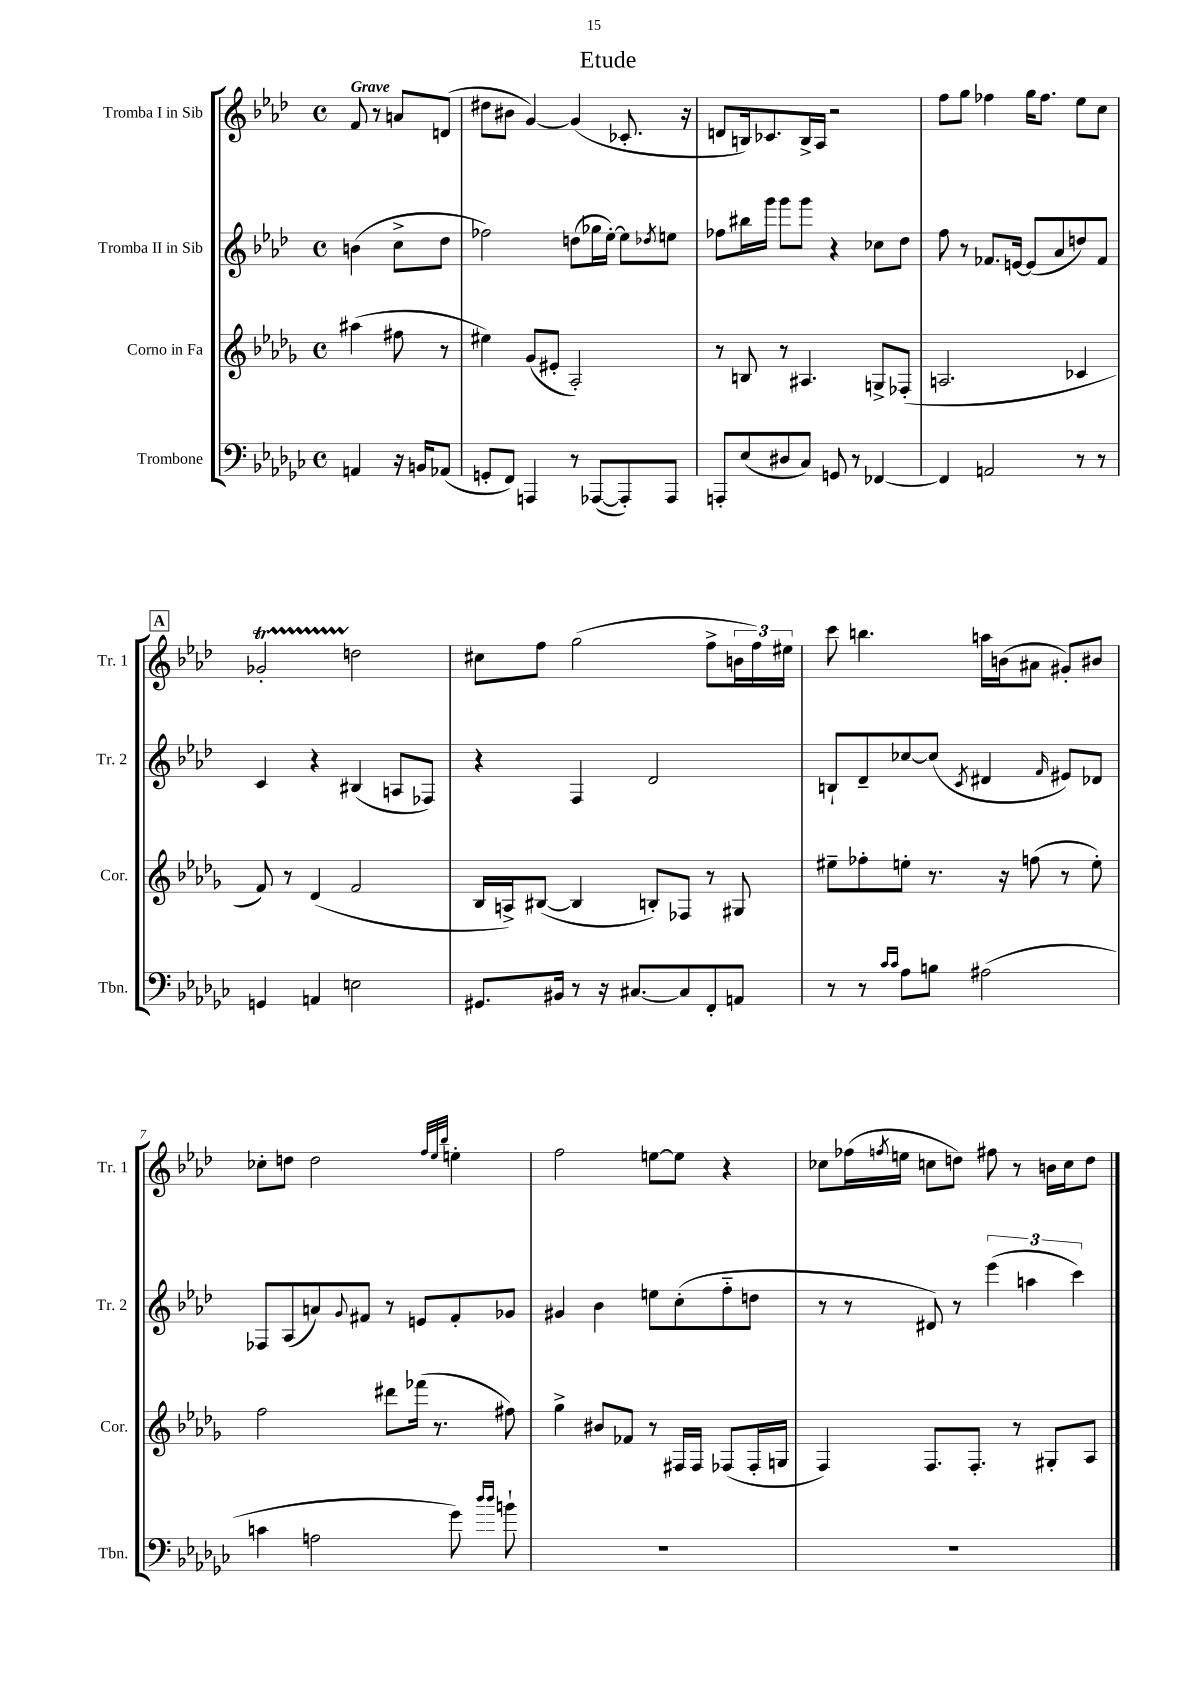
\header { title = "Etude" }
<<
\new StaffGroup <<
\new Staff = "s0" \with { instrumentName = "Tromba I in Sib" shortInstrumentName = "Tr. 1" } {
    \clef treble \key aes \major \defaultTimeSignature \time 4/4 \partial 2 \tempo "Grave"
    f'8 r8 a'8 d'8( |
    dis''8 bis'8 g'4~) g'4( ces'8.-. r16 |
    d'8 b16) ces'8. b16-> aes16 r2 |
    f''8 g''8 fes''4 g''16 fes''8. ees''8 c''8 |
    \mark \markup { \box "A" } ges'2-.\startTrillSpan d''2\stopTrillSpan |
    cis''8 f''8 g''2( f''8-> \tuplet 3/2 { b'16 f''16) eis''16 } |
    c'''8 b''4. a''16 b'16( ais'8 gis'8-.) bis'8 |
    ces''8-. d''8 d''2 \grace { f''32 ees''32 bes''32 } e''4-. |
    f''2 e''8~ e''8 r4 |
    ces''8 fes''16( \acciaccatura { f''8 } e''16 c''8 d''8) fis''8 r8 b'16 c''16 d''8 \bar "|." |
}
\new Staff = "s1" \with { instrumentName = "Tromba II in Sib" shortInstrumentName = "Tr. 2" } {
    \clef treble \key aes \major \defaultTimeSignature \time 4/4 \partial 2
    b'4( c''8-> des''8 |
    fes''2) d''8( ges''16 ees''16~-.) ees''8 \acciaccatura { des''8 } e''8 |
    fes''8 bis''16 g'''16 g'''8 g'''8 r4 ces''8 des''8 |
    f''8 r8 fes'8. e'16~ e'8( aes'8 d''8) fes'8 |
    \mark \markup { \box "A" } c'4 r4 bis4( a8 fes8) |
    r4 f4 des'2 |
    b8-! des'8-- ces''8~ ces''8( \acciaccatura { c'8 } dis'4 \grace { f'16 } eis'8) des'8 |
    fes8 aes8( a'8) \appoggiatura { g'8 } fis'8 r8 e'8 fis'8-. ges'8 |
    gis'4 bes'4 e''8 c''8-.( f''8-_ d''8 |
    r8 r8 dis'8) r8 \tuplet 3/2 { ees'''4( a''4 c'''4) } \bar "|." |
}
\new Staff = "s2" \with { instrumentName = "Corno in Fa" shortInstrumentName = "Cor." } {
    \clef treble \key des \major \defaultTimeSignature \time 4/4 \partial 2
    ais''4( fis''8 r8 |
    eis''4) ges'8( eis'8-. aes2-.) |
    r8 b8 r8 ais4. g8-> fes8-.( |
    a2. ces'4 |
    \mark \markup { \box "A" } f'8) r8 des'4( f'2 |
    bes16 a16->) bis8~( bis4 b8-.) fes8 r8 gis8 |
    eis''8-- fes''8-. e''8-. r8. r16 f''8( r8 e''8-.) |
    f''2 dis'''8 fes'''16( r8. fis''8) |
    ges''4-> bis'8 fes'8 r8 fis16 fis16 fes8( fes16-. g16 |
    f4) f8. f8.-. r8 gis8-. aes8 \bar "|." |
}
\new Staff = "s3" \with { instrumentName = "Trombone" shortInstrumentName = "Tbn." } {
    \clef bass \key ges \major \defaultTimeSignature \time 4/4 \partial 2
    a,4 r16 b,16 aes,8( |
    g,8-. f,8) a,,4 r8 aes,,8~( aes,,8-.) aes,,8 |
    a,,8-. ees8( dis8 ces8) g,8 r8 fes,4~ |
    fes,4 a,2 r8 r8 |
    \mark \markup { \box "A" } g,4 a,4 e2 |
    gis,8. bis,16 r8 r16 cis8.~ cis8 f,8-. a,8 |
    r8 r8 \grace { ces'16 ces'16 } aes8 b8 ais2( |
    c'4 a2 ges'8) \grace { des''16 des''16 } b'8-! |
    R1 |
    R1 \bar "|." |
}
>>
>>
